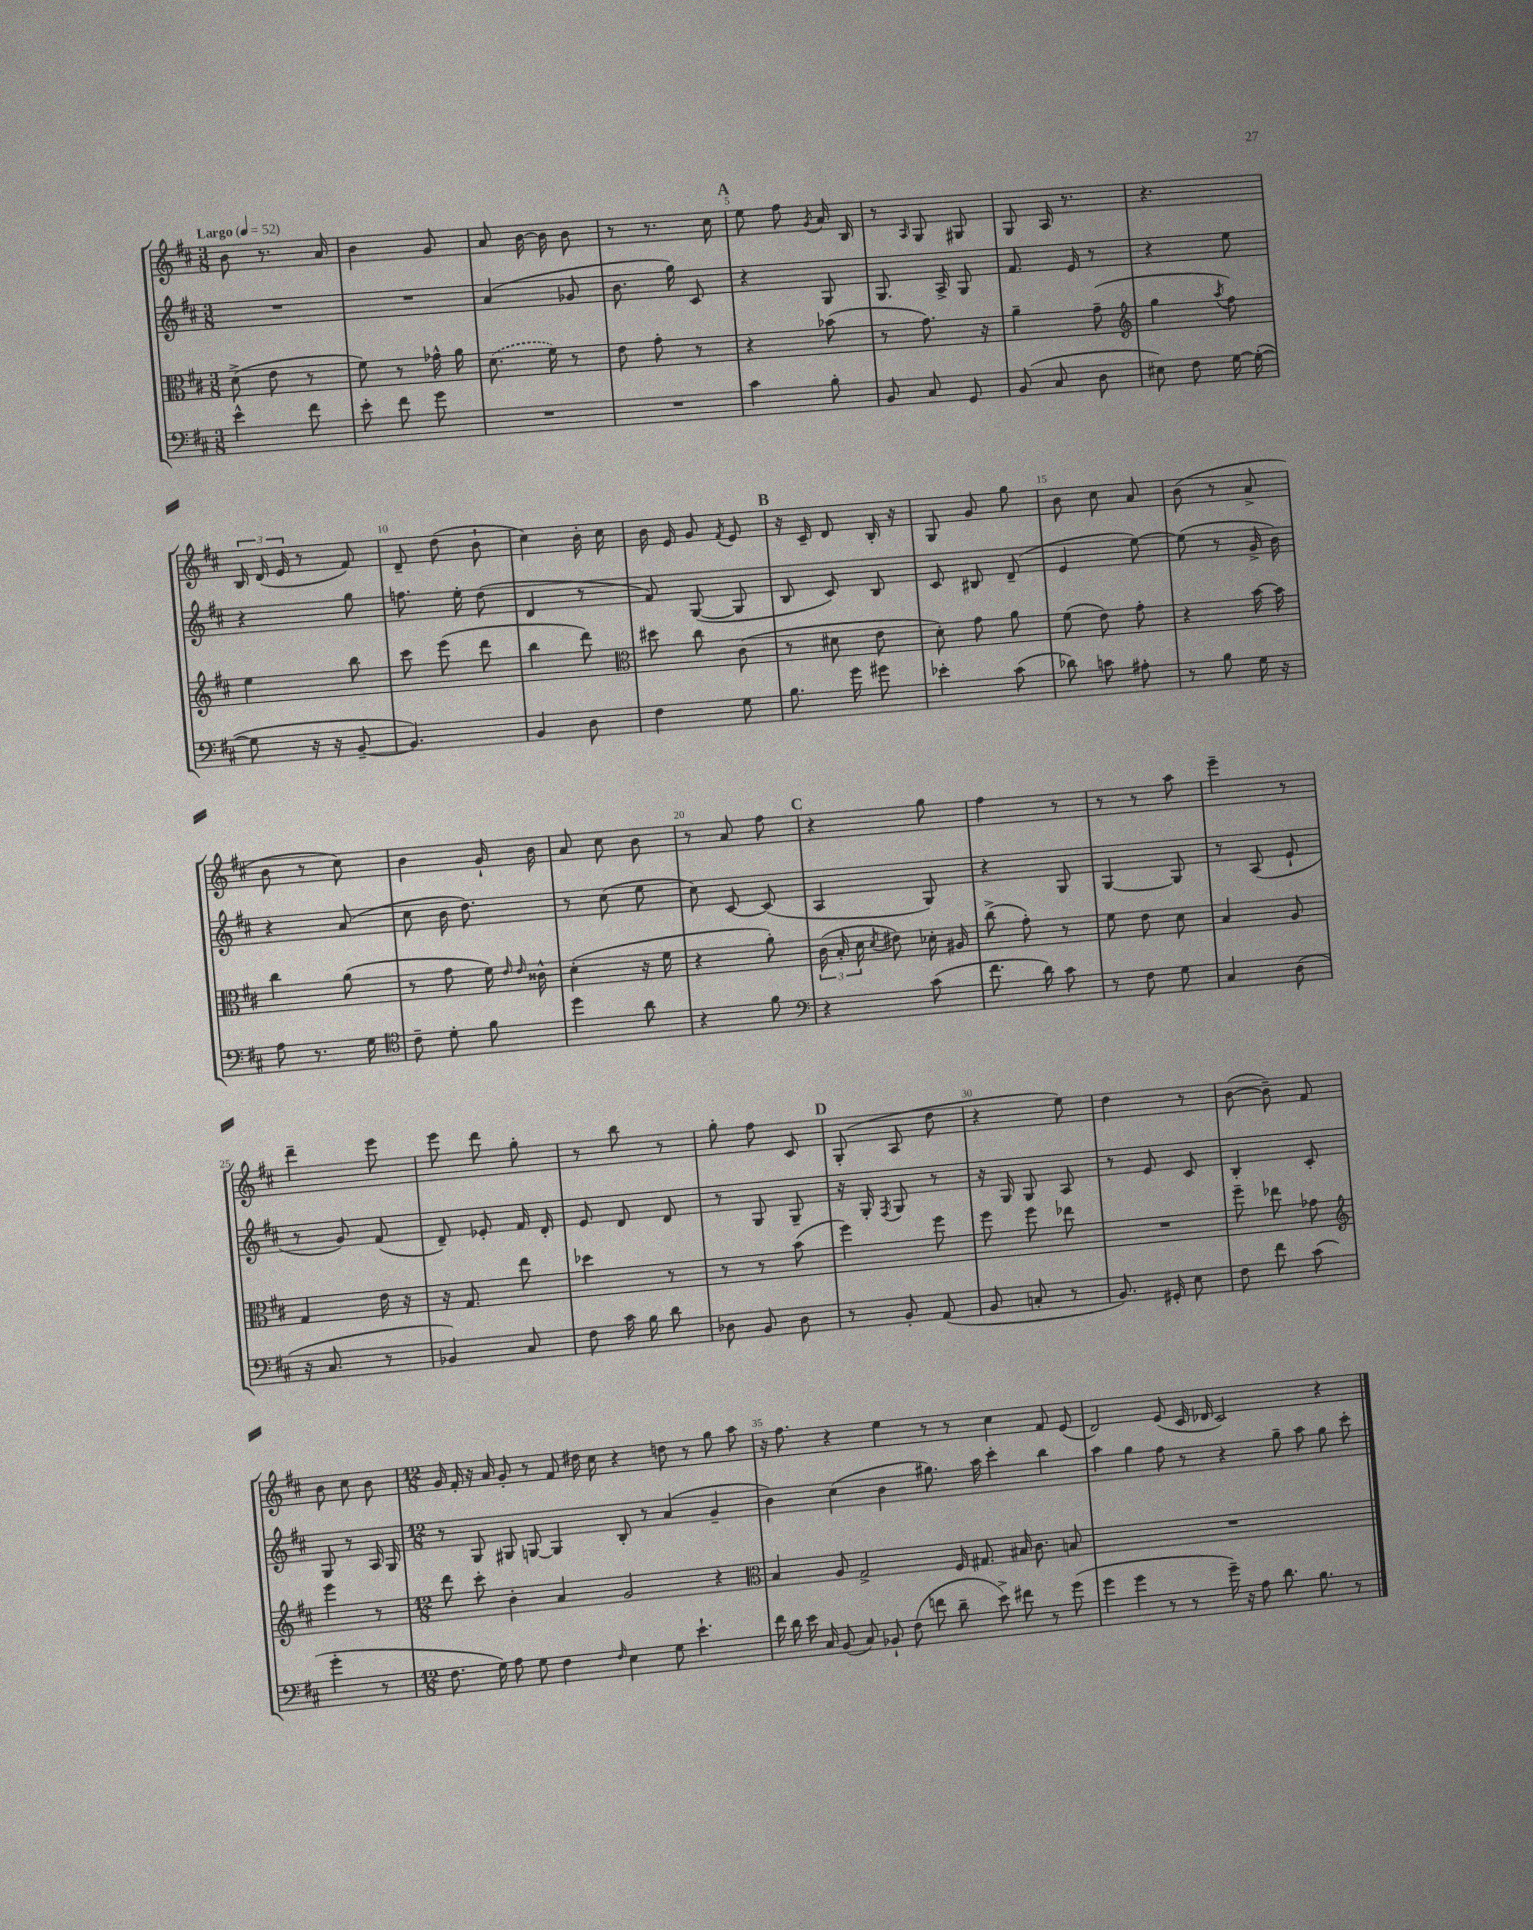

**kern	**kern	**kern	**kern
*staff4	*staff3	*staff2	*staff1
*clefF4	*clefC3	*clefG2	*clefG2
*k[f#c#]	*k[f#c#]	*k[f#c#]	*k[f#c#]
*M3/8	*M3/8	*M3/8	*M3/8
*MM52	*MM52	*MM52	*MM52
4e^^\	(8d^\	4.r	8b\
.	8e\	.	8.r
8f#\	8r	.	.
.	.	.	16a/
=	=	=	=
8e'\	8f#\)	4.r	4b\
8f#\	8r	.	.
8g\	16g-^^\	.	8g/
.	16a\	.	.
=	=	=	=
4.r	(8.d\	(4a/	8a/
.	.	.	[16b\
.	16f#\)	.	16b\]
.	8r	8g-/	8b\
=	=	=	=
4.r	8e\	8.b\	8r
.	8g'\	.	8.r
.	.	16gg\)	.
.	8r	8c#/	.
.	.	.	16cc#\
=	=	=	=
4c#\	4r	4r	8ee\
.	.	.	8ff#\
.	.	.	8qg/
8B'\	(8b-\	8G/	16a/
.	.	.	16B/
=	=	=	=
8BB/	8r	8.G/	8r
.	.	.	16qqA/
8C#/	8.g\)	.	8G/
.	.	16A^/	.
8GG/	.	8G/	8G#/
.	16r	.	.
=	=	=	=
(8BB/	4a~\	8.f#/	8G/
8C#/	.	.	16A/
.	.	16e/	8.r
8D\	(8g~\	8r	.
=	=	=	=
*	*clefG2	*	*
8E#\)	4gg\	4r	4.r
8F#\	.	.	.
.	8qaa/	.	.
[16G\	8ff#\)	8ee\	.
(16G'\_	.	.	.
=	=	=	=
8G\]	4ee\	4r	24B/
.	.	.	(24d/
.	.	.	24e/
16r	.	.	8r
16r	.	.	.
[8BB~/	8bb\	8gg\	8f#/)
=	=	=	=
4.BB/])	8ccc#\	8.ff\	8d~/
.	(8eee\	.	(8dd\
.	.	16ee'\	.
.	8ddd\	(8dd\	8b`\
=	=	=	=
4BB/	4bb\	4d/	4cc#\)
8D\	8ddd\)	8r	16b'\
.	.	.	16cc#\
=	=	=	=
*	*clefC3	*	*
4F#\	8dd#\	8f#/)	16b\
.	.	.	16e/
.	8cc#\	([8G/	8g/
.	.	.	8qf#/
8G\	(8c#\	8G/]	8e/
=	=	=	=
8.B\	8r	8B/	16r
.	.	.	16c#~/
.	8d#\	8c#/)	8d/
16g\	.	.	.
8g#\	8e\	8B/	16B'/
.	.	.	16r
=	=	=	=
4e-'\	8d'\)	8c#/	8G/
.	8g\	8B#/	8g/
(8c#\	8a\	(8d~/	8gg\
=	=	=	=
8d-\)	(8f#\	4e/	8b\
8c\	8e\)	.	8cc#\
8A#'\	8g'\	[8ee\)	8a/
=	=	=	=
8r	4r	(8ee\]	(8b\
8B\	.	8r	8r
16G\	[16b\	16g^/	8a^/
16r	16b\]	16b\)	.
=	=	=	=
8A\	4cc#\	4r	8b\
8.r	.	.	8r
.	(8a\	(8a/	8cc#\)
16G\	.	.	.
=	=	=	=
*clefC4	*	*	*
8c#~\	8r	8cc#\	4b\
8d'\	8g\	16b\	.
.	.	8.dd\)	.
8f#\	16f#\)	.	16g`/
.	16qqe/	.	.
.	16qqe/	.	.
.	16c##^^\	.	16b\
=	=	=	=
4dd\	(4d'\	8r	8a/
.	.	(8cc#\	8cc#\
8a\	16r	8ee\	8b\
.	16f#\	.	.
=	=	=	=
4r	4r	8cc#\)	8r
.	.	[8c#/	8a/
8f#\	8a'\)	(8c#/]	8ff#\
=	=	=	=
*clefF4	*	*	*
4r	(24c#\	4A/	4r
.	24B'/	.	.
.	24d\	.	.
.	8qd/	.	.
.	8e#\)	.	.
(8c#\	16d-'\	8G/)	8gg\
.	16A#/	.	.
=	=	=	=
8.f#\	(8cc#^\	4r	4ff#\
.	8g'\)	.	.
16d\)	.	.	.
8c#\	8r	8G/	8r
=	=	=	=
8r	8f#\	[4G/	8r
8F#\	8e\	.	8r
8G\	8d\	8G/]	8aa\
=	=	=	=
4C#/	4B/	8r	4eee~\
.	.	(8A/	.
(8D\	8A/	8e`/	8r
=	=	=	=
16r	4G/	8r	4ddd~\
8.C#/	.	.	.
.	.	8g/)	.
8r	16e\	(8f#/	8eee\
.	16r	.	.
=	=	=	=
4BB-/)	16r	8d~/)	8eee\
.	8.G/	.	.
.	.	8e-'/	8ddd\
8C#/	8ee\	16f#/	8gg'\
.	.	16d'/	.
=	=	=	=
8F#\	4dd-\	8e/	8r
16c#\	.	8d/	8bb\
16B\	.	.	.
8d\	8r	8d/	8r
=	=	=	=
8D-\	8r	8r	8gg'\
8BB/	8r	8G/	8ff#\
8D-\	(8b\	8G~/	8c#/
=	=	=	=
8r	4ff#\)	16r	(8G'/
.	.	16G'/	.
.	.	8qF#/	.
8BB'/	.	8G/	8A/
(8AA/	8ff#\	8r	8dd\
=	=	=	=
8BB/	8ff#\	16r	4r
.	.	16G/	.
8C'/	8ff#\	8G/	.
8r	8ee-\	8A/	8ee\)
=	=	=	=
8.BB/)	4.r	8r	4dd\
.	.	8e/	.
16GG#'/	.	.	.
8E\	.	8c#/	8r
=	=	=	=
8F#\	8ff#~\	4B'/	([8b\
8f#\	8ee-\	.	8b~\])
(8c#\	8g-\	8c#'/	8f#/
=	=	=	=
*	*clefG2	*	*
4g'\	4eee\	8G/	8b\
.	.	8r	8cc#\
8r	8r	16A/	8b\
.	.	16G/	.
=	=	=	=
*M12/8	*M12/8	*M12/8	*M12/8
8.F#\	8ddd\	8r	16g/
.	.	.	16f#'/
.	8ccc#'\	8G/	16r
16G\)	.	.	16a/
8A\	4b'\	8G#/	8g'/
8G\	.	[8G/	8r
4F#\	4a/	4G/]	8f#/
.	.	.	16dd#\
.	.	.	16cc#\
16qqF#/	.	.	.
4E\	2g/	8B'/	4r
.	.	8r	.
8G\	.	(4a/	8dd\
4.e`\	.	.	8r
.	4r	4g~/	8gg\
.	.	.	8aa\
=	=	=	=
*	*clefC3	*	*
16f#\	4B/	4b\)	16r
16d\	.	.	8.ff#\
16e\	.	.	.
16C#/	.	.	.
(8BB/	8A/	(4cc#\	4r
8C#/)	2G^/	.	.
8BB-`/	.	4b\	4ee\
(8F#\	.	.	.
8f\	.	8.gg#\)	8r
8d~\	16F#/	.	8r
.	8.G#/	16aa\	.
8e^\)	.	4ccc#'\	4cc#\
8f#\	16B#/	.	.
.	8.c#\	.	.
8r	.	4bb\	8f#/
(8g\	8B/	.	(8e/
=	=	=	=
4g\	1.r	4aa\	2d/)
4g\	.	4gg\	.
8r	.	8ff#\	(8e/
8r	.	8r	16c#/
.	.	.	16d-/
16g~\)	.	4r	2c#/)
16r	.	.	.
8A\	.	.	.
8.d\	.	8gg~\	.
.	.	8aa\	.
8.B\	.	.	.
.	.	8gg\	4r
8r	.	8ccc#'\	.
==	==	==	==
*-	*-	*-	*-
